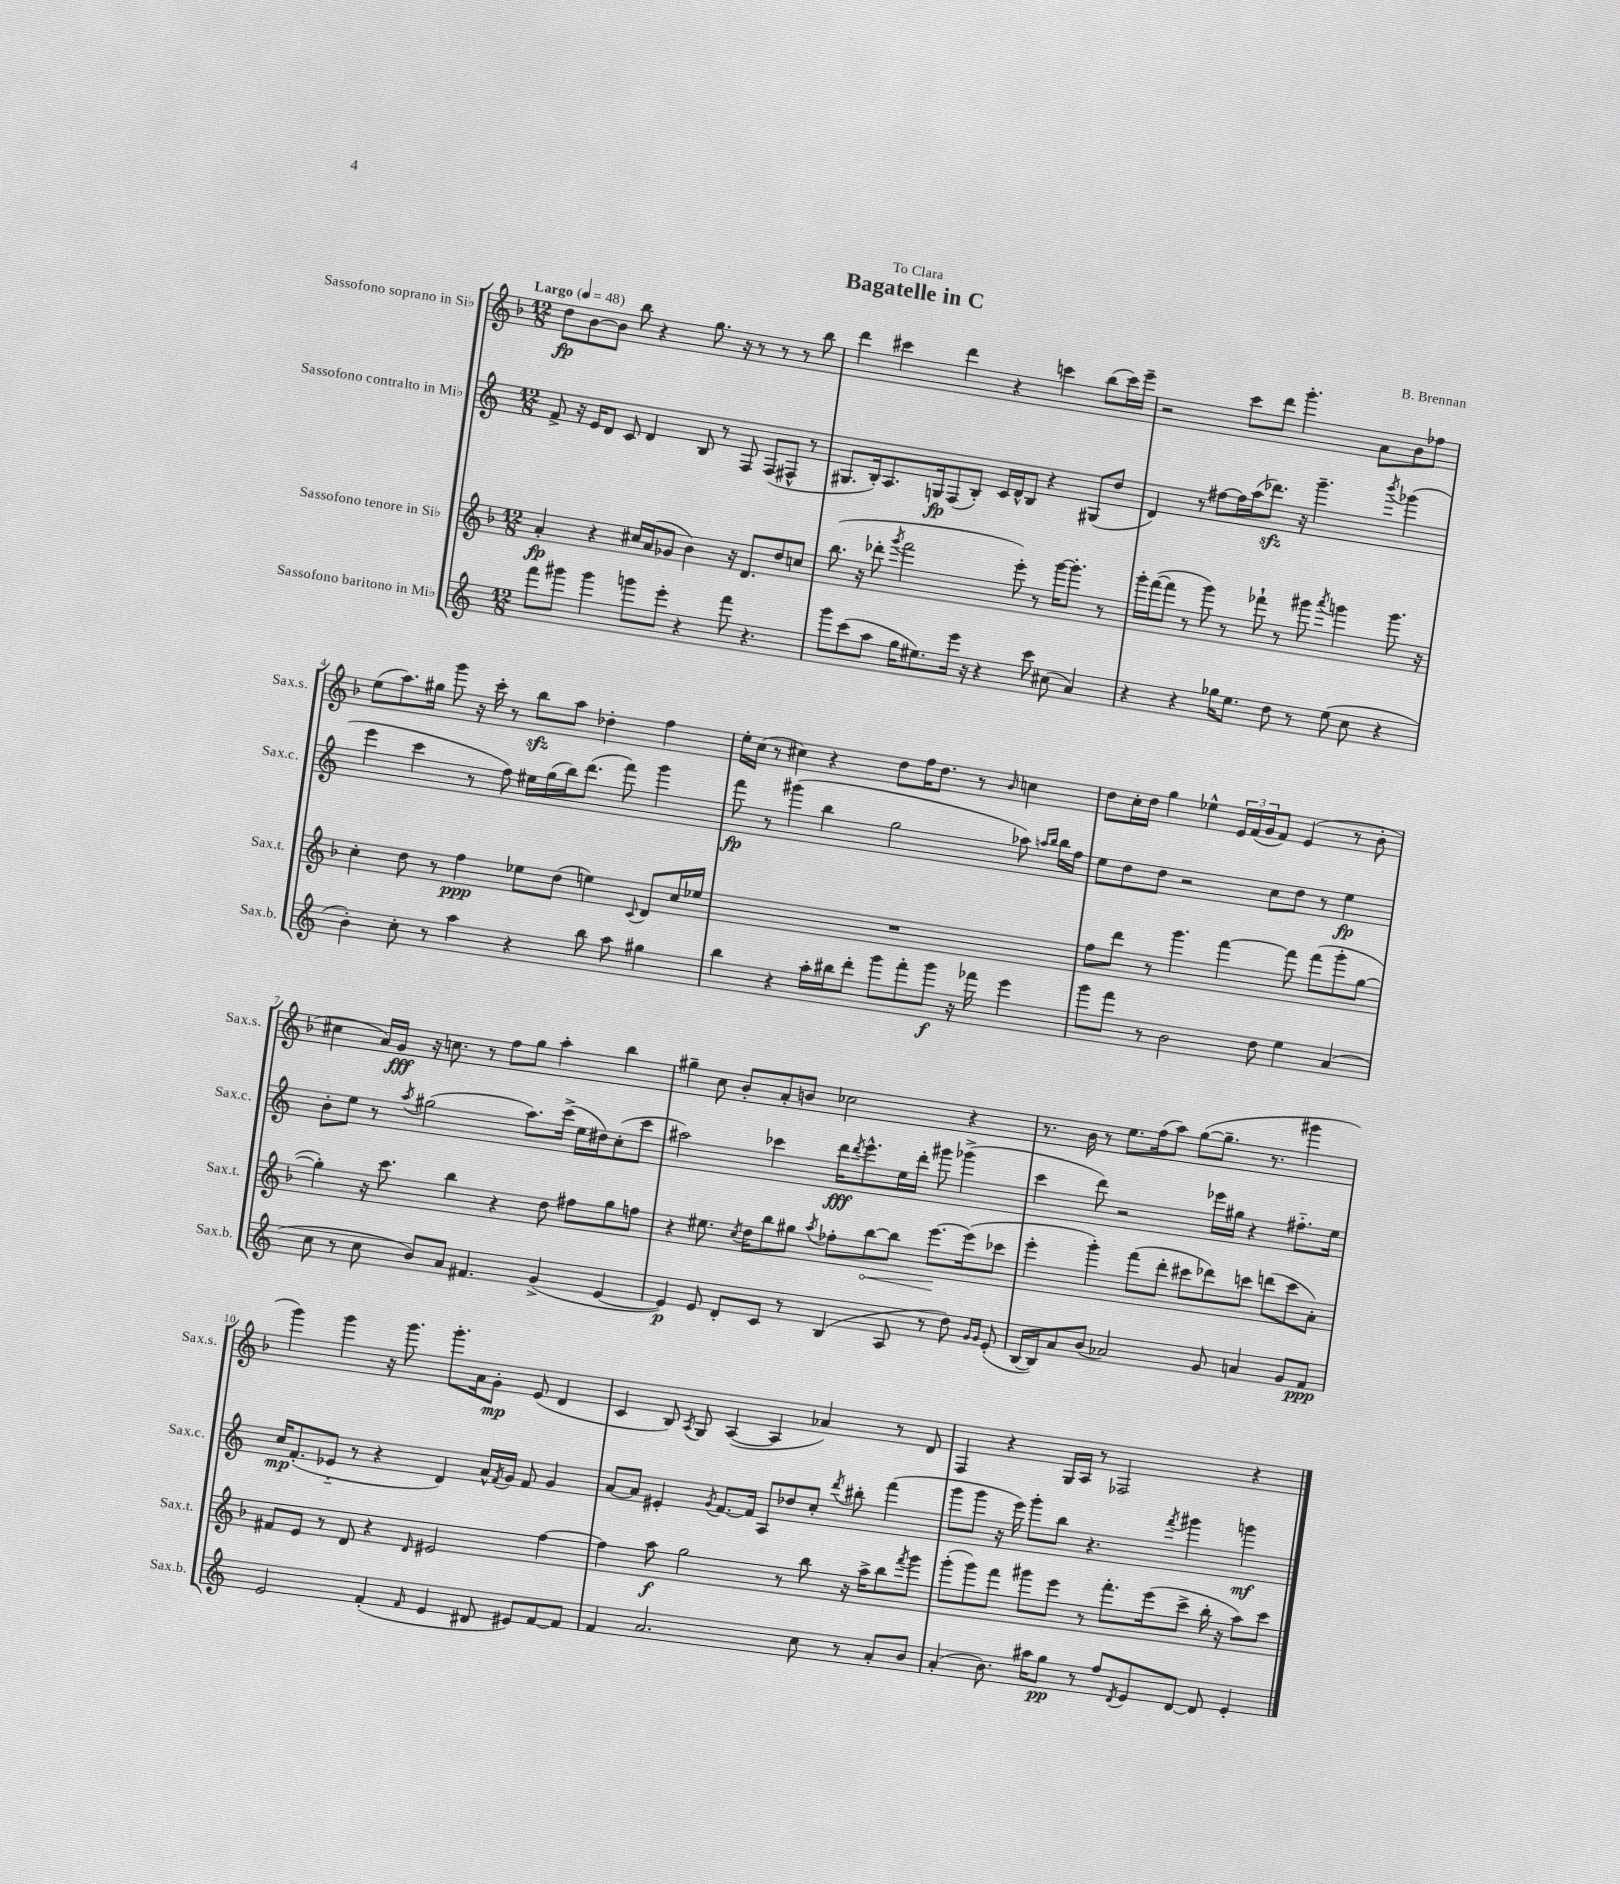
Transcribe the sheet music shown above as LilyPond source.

\header { title = "Bagatelle in C" composer = "B. Brennan" dedication = "To Clara" }
<<
\new StaffGroup <<
\new Staff = "s0" \with { instrumentName = "Sassofono soprano in Sib" shortInstrumentName = "Sax.s." } {
    \clef treble \key f \major \numericTimeSignature \time 12/8 \tempo "Largo" 4 = 48
    d''8\fp bes'8~ bes'8 bes''8 r4 g''8. r16 r8 r8 r8 bes''8 |
    d'''4 cis'''4 d'''4 r4 c'''4 bes''8( c'''16) e'''16-- |
    r2 c'''8 d'''8 g'''4.-. a'8 bes'8 fes''8 |
    e''8( a''8.) gis''16 g'''8 r16 c'''16-. r8 bes''8\sfz a''8 des''4-. f''4 |
    e''16-. c''16( r8 cis''4) r4 d''8 f''16 d''8. r8 \grace { bes'16 } c''4 |
    d''8 c''16-. d''16 g''4 ees''4-^ \tuplet 3/2 { e'16 f'16( g'16 } f'8) e'4( r8 bes'8-. |
    cis''4 a'16) g'16\fff r16 c''8. r8 f''8 g''8 a''4-. bes''4 |
    gis''4-- c''8 bes'8-. a'8-. b'8 ces''2 r4 |
    r8. bes'16 r8 e''8. f''16( a''8) g''8~( g''8.-- r8. gis'''4 |
    g'''4) g'''4 r16 g'''8. g'''8.-. a'16 g'8-.\mp e'8( d'4 |
    c'4 bes8) \acciaccatura { a8 } g8 a4~( a4 aes'4) r8 d'8 |
    f4 r4 g16 a16 r8 fes2 r4 \bar "|." |
}
\new Staff = "s1" \with { instrumentName = "Sassofono contralto in Mib" shortInstrumentName = "Sax.c." } {
    \clef treble \key c \major \numericTimeSignature \time 12/8
    f'8-> r16 e'16 d'8 c'8 d'4 b8 r8 f8 f8( fis8-^ r8 |
    gis8. b16-.) a8. g16\fp f8( b8-.) c'16 d'16-^ b8 r4 gis8( d''8 |
    d'4) r8 fis''8~ fis''16 a''16( des'''8.\sfz) r16 g'''4.-- \acciaccatura { b'''8 } ges'''4( |
    e'''4 c'''4 r8 f''8) eis''16 g''16( b''16) d'''8.( f'''8) g'''4 |
    f'''8\fp r8 gis'''4( b''4 g''2 aes''8) \grace { a''16 b''16 } b''16 f''16 |
    e''8 d''8 d''8 r2 c''8 d''8 r8 e''4\fp |
    b'8-. e''8 r8 \acciaccatura { a''8 } gis''2( a''8.) c'''16->( e''16 dis''16) c''8-.( c'''8 |
    ais''2) ces'''4 d'''16\fff \acciaccatura { d'''8 } e'''8.-^ e''16 d'''16-. gis'''8 ges'''4->( |
    c'''4 d'''8) r2 ees'''16 gis''16 r4 fis''8.-_ e''16 |
    c''16\mp f'8.-.( ees'8-_ r8 r4 d'4) a'16-^ \acciaccatura { f'8 } g'16 f'8 g'4 |
    a'8~ a'8 eis'4-. \acciaccatura { g'8 } f'8.~ f'16 a8 des''8 c''8-. \acciaccatura { d'''8 } bis''8-. f'''4( |
    g'''8 g'''8 r16 e'''16) g'''8-. b''8 r4. \acciaccatura { f'''8 } gis'''4 g'''4\mf \bar "|." |
}
\new Staff = "s2" \with { instrumentName = "Sassofono tenore in Sib" shortInstrumentName = "Sax.t." } {
    \clef treble \key f \major \numericTimeSignature \time 12/8
    a'4-.\fp r4 cis''16 a'16( ges'8 bes'4) r16 d'8. d''8 c''8 |
    bes''8.( r16 des'''8-. \acciaccatura { g'''8 } f'''2 e'''8-.) r8 g'''16~ g'''8.-. r8 |
    g'''16-. f'''16~( f'''8 r8 g'''8) r8 fes'''8-! r8 gis'''8 \acciaccatura { a'''8 } g'''4 g'''8. r16 |
    c''4-. d''8 r8 f''4\ppp ees''8 d''8( e''4) \appoggiatura { c'8 } d'8 c''16 ees''16 |
    R1. |
    f''8 d'''8 r8 g'''4. f'''4~ f'''8 f'''8( g'''8-. g''8~ |
    g''4-.) r16 c'''8. bes''4 r4 d''8 fis''8 g''8 f''8 |
    r4 eis''8. \acciaccatura { c''8 } d''16 bes''8 gis''8 \acciaccatura { a''8 } fes''8-. \once \override Hairpin.circled-tip = ##t bes''8~\< bes''8 e'''8.~\! e'''16( ces'''8 |
    e'''4-. g'''4-.) f'''8( d'''8-. cis'''8 des'''8) c'''8 d'''8( c'''8 a'8-.) |
    fis'8 e'8 r8 d'8 r4 \grace { d'16 } eis'2 f''4~ |
    f''4 a''8\f g''2 r8 bes''8 r16 a''16-> bes''8 \acciaccatura { f'''8 } g'''8 |
    g'''8-.( g'''8) f'''8 gis'''8 e'''8 r8 f'''8.-. e'''16( c'''8-> bes''16-. r16 a''8) c'''8 \bar "|." |
}
\new Staff = "s3" \with { instrumentName = "Sassofono baritono in Mib" shortInstrumentName = "Sax.b." } {
    \clef treble \key c \major \numericTimeSignature \time 12/8
    f'''8 gis'''8 gis'''4 g'''8 e'''8-. r4 f'''8 r4. |
    g'''8 c'''8( a''8 g''16 eis''8.) e'''16 r16 r4 c'''8 cis''8( a'4) |
    r4 r4 ges''16 e''8. d''8 r8 e''8( c''8 r4 |
    b'4-.) c''8-. r8 a''4 r4 b''8 a''8 gis''4 |
    b''4 r4 a''16-. bis''16 d'''8-. g'''8 f'''8-. g'''8\f r16 fes'''16 e'''4 |
    g'''8 f'''8 r8 b'2 d''8 e''4 a'4( |
    c''8 r8 c''8 b'8) a'8 fis'4. g'4->( e'4~ |
    e'4\p) e'8 d'8-. c'8 r8 b4( a8 r8 d''8) \grace { g'16 g'16 } e'8-.( |
    b16~ b16) a'8 b'8( aes'2) g'8 a'4 g'8 f'8\ppp |
    e'2 f'4-.( \grace { f'16 } e'4 dis'8 eis'8) f'8~ f'8 |
    f'4 a'2. c''8 r8 a'8-. b'8 |
    a'4-.( b'8.) ais''16 g''8\pp r8 f''8 \acciaccatura { d'8 } e'8 d'8~ d'8 e'4-. \bar "|." |
}
>>
>>
